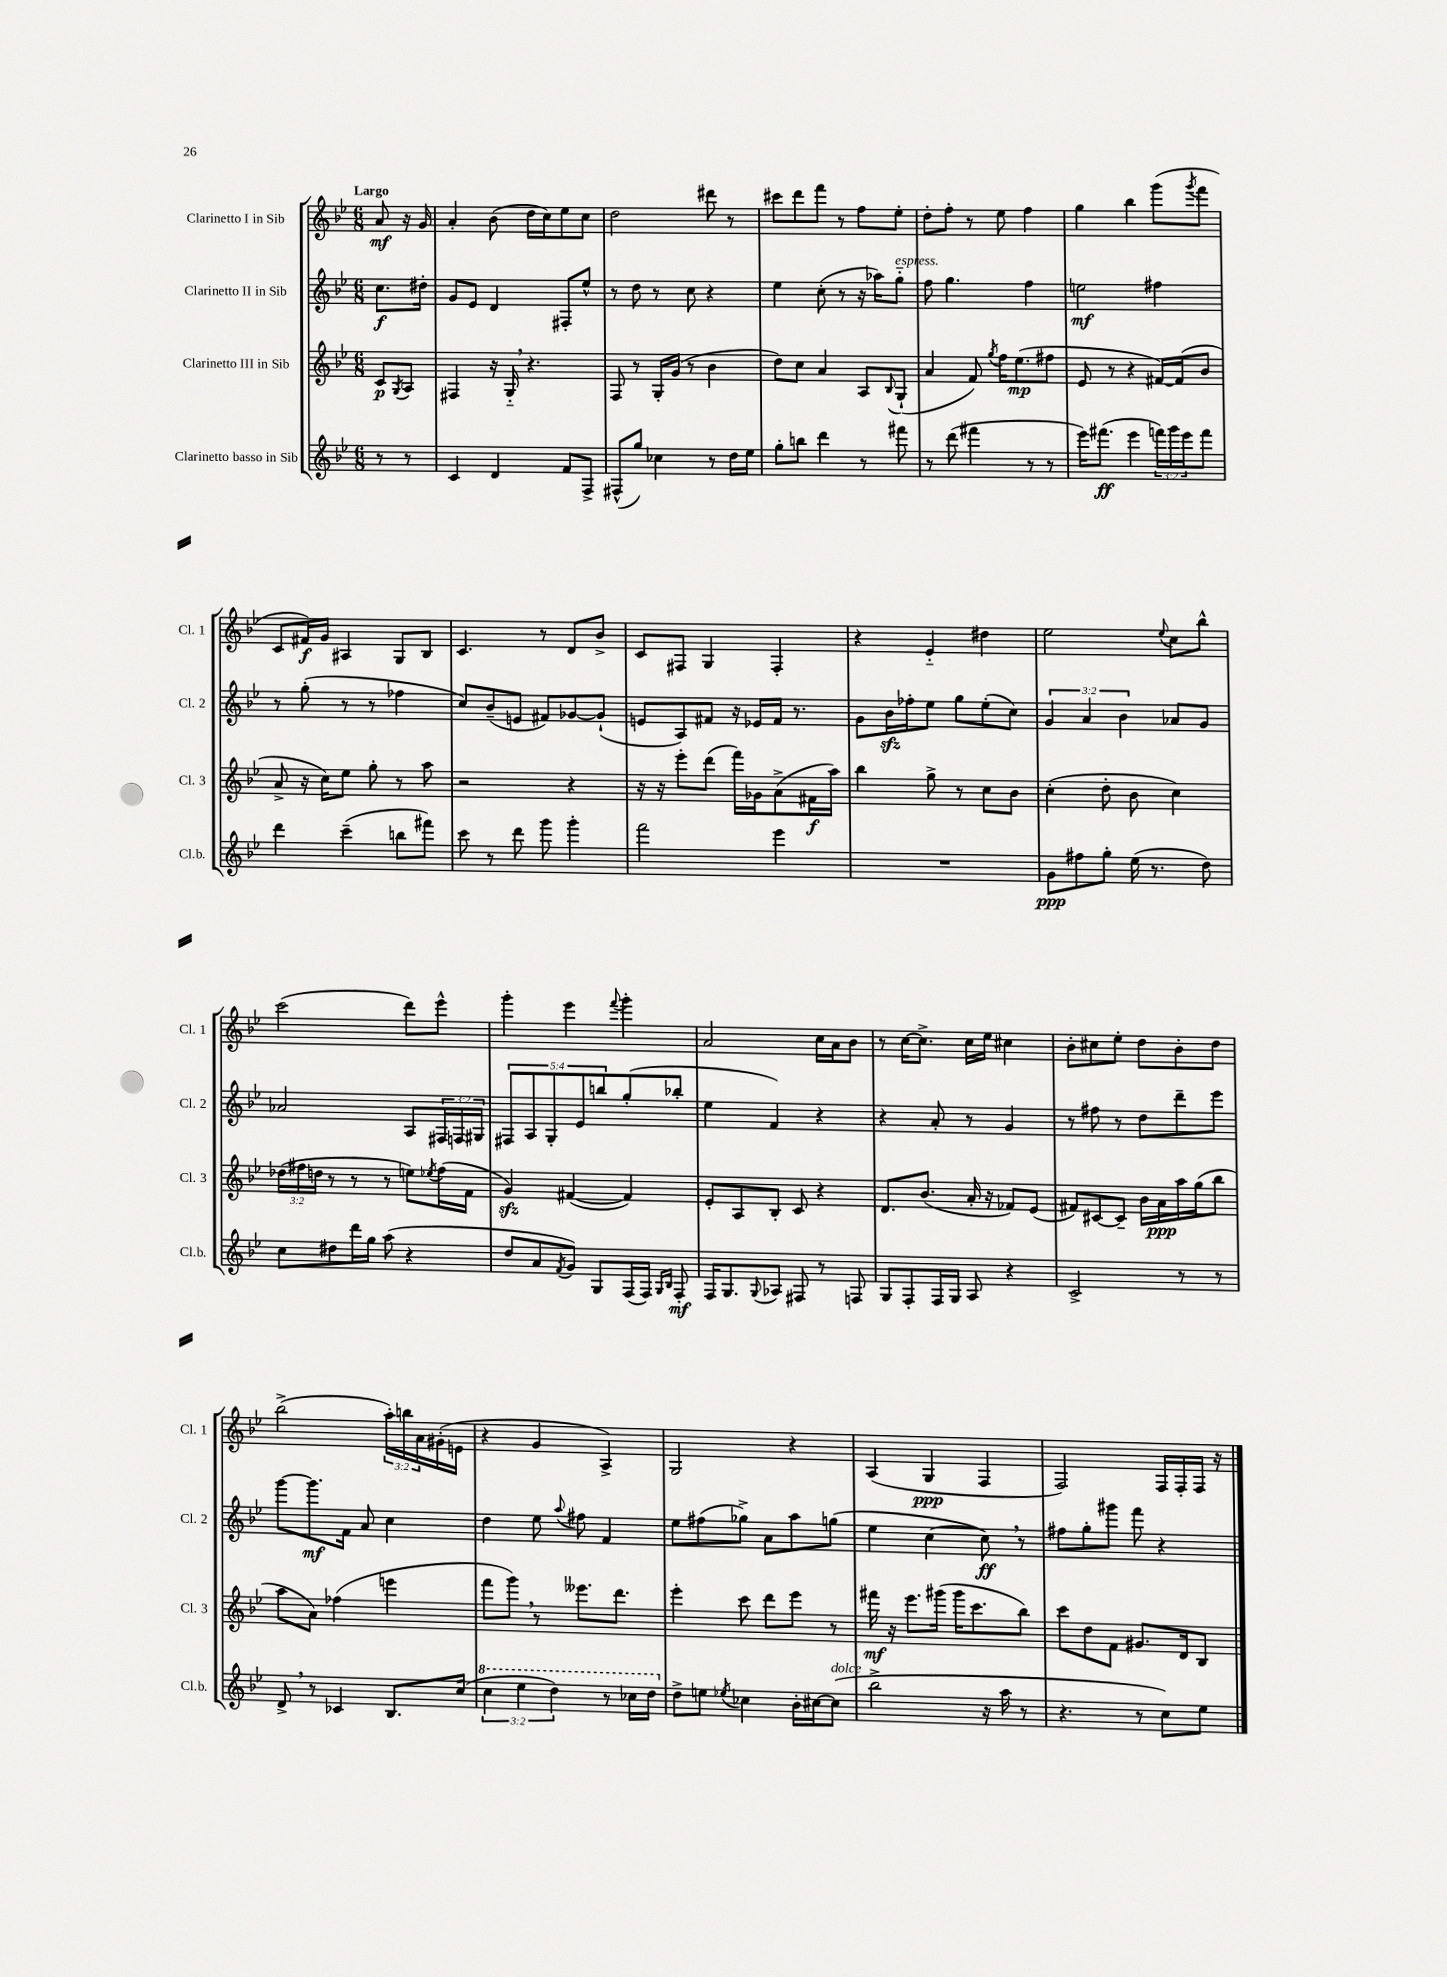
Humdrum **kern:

**kern	**dynam	**kern	**dynam	**kern	**dynam	**kern	**dynam
*part4	*part4	*part3	*part3	*part2	*part2	*part1	*part1
*staff4	*staff4	*staff3	*staff3	*staff2	*staff2	*staff1	*staff1
*I"Clarinetto basso in Sib	*	*I"Clarinetto III in Sib	*	*I"Clarinetto II in Sib	*	*I"Clarinetto I in Sib	*
*I'Cl.b.	*	*I'Cl. 3	*	*I'Cl. 2	*	*I'Cl. 1	*
*clefG2	*	*clefG2	*	*clefG2	*	*clefG2	*
*k[b-e-]	*	*k[b-e-]	*	*k[b-e-]	*	*k[b-e-]	*
*M6/8	*	*M6/8	*	*M6/8	*	*M6/8	*
=	=	=	=	=	=	=	=
!	!	!	!	!	!	!LO:TX:a:B:t=Largo	!
8r	.	8c/L	p	8.cc\L	f	8a/	mf
.	.	8qG/	.	.	.	.	.
8r	.	8A/J	.	.	.	16r	.
.	.	.	.	16dd#X'\Jk	.	16g/	.
=1	=1	=1	=1	=1	=1	=1	=1
4c/	.	4F#X/	.	8g/L	.	4a'/	.
.	.	.	.	8e-/J	.	.	.
4d/	.	16r	.	4d/	.	(8b-\	.
.	.	16G,/	.	.	.	.	.
.	.	4.r	.	.	.	16dd\LL	.
.	.	.	.	.	.	16cc\J)	.
8f/L	.	.	.	8F#X'/L	.	8ee-\	.
8F^/J	.	.	.	8ee-^^/J	.	8cc\J	.
=2	=2	=2	=2	=2	=2	=2	=2
(8F#X^^/L	.	8F/	.	8r	.	2dd\	.
8gg/J)	.	8r	.	8dd\	.	.	.
4cc-X\	.	16G'/LL	.	8r	.	.	.
.	.	(16g/JJ	.	.	.	.	.
.	.	8r	.	8cc\	.	.	.
8r	.	4b-\	.	4r	.	8ddd#X\	.
16dd\LL	.	.	.	.	.	8r	.
16ee-\JJ	.	.	.	.	.	.	.
=3	=3	=3	=3	=3	=3	=3	=3
8gg'\L	.	8dd\L)	.	4ee-\	.	8ccc#X\L	.
8bbn\J	.	8cc\J	.	.	.	8ddd\	.
4ddd\	.	4a/	.	(8cc'\	.	8fff\J	.
.	.	.	.	8r	.	8r	.
8r	.	8A/L	.	16r	.	8ff\L	.
.	.	.	.	16aa-X\KL)	.	.	.
.	.	8qqB-/	.	.	.	.	.
!	!	!	!	!LO:TX:a:i:t=espress.	!	!	!
8fff#X\	.	(8G`/J	.	8gg\J	.	8ee-'\J	.
=4	=4	=4	=4	=4	=4	=4	=4
8r	.	4a/	.	8ff\	.	8dd'\L	.
(8ddd\	.	.	.	4.gg\	.	8ff'\J	.
4fff#X\	.	8f/)	.	.	.	8r	.
.	.	8qgg/	.	.	.	.	.
.	.	16ff\KL	.	.	.	8ee-\	.
.	.	(8.ee-\	mp	.	.	.	.
8r	.	.	.	4ff\	.	4ff\	.
8r	.	8ff#X\J	.	.	.	.	.
=5	=5	=5	=5	=5	=5	=5	=5
16eee-\KL)	.	8e-/	.	2een\	mf	4gg\	.
(8.fff#X\J	ff	.	.	.	.	.	.
.	.	8r	.	.	.	.	.
4eee-\	.	4r	.	.	.	4bb-\	.
24fffn\LL)	.	[16f#X/LL)	.	4ff#X\	.	(8ggg\L	.
24ggg\	.	.	.	.	.	.	.
.	.	(16f#/J]	.	.	.	.	.
24eee-\J	.	.	.	.	.	.	.
.	.	.	.	.	.	8qggg/	.
8fff\J	.	8b-/J	.	.	.	8fff\J	.
!!LO:LB:g=z
=6	=6	=6	=6	=6	=6	=6	=6
4ddd\	.	8a^/	.	8r	.	8c/L	.
.	.	16r	.	(8gg'\	.	16f#X/L)	f
.	.	16cc\KL)	.	.	.	16g/JJ	.
(4ccc~\	.	8ee-\J	.	8r	.	4A#X/	.
.	.	8gg'\	.	8r	.	.	.
8bbn\L	.	8r	.	4ff-X\	.	8G/L	.
8fff#X\J)	.	8aa\	.	.	.	8B-/J	.
=7	=7	=7	=7	=7	=7	=7	=7
8ccc\	.	2r	.	8cc/L)	.	4.c/	.
8r	.	.	.	(8b-~/	.	.	.
8ddd\	.	.	.	8en/J	.	.	.
8ggg\	.	.	.	8f#X/L)	.	8r	.
4ggg'\	.	4r	.	[8g-X/	.	8d/L	.
.	.	.	.	(8g-`/J]	.	8b-^/J	.
=8	=8	=8	=8	=8	=8	=8	=8
2fff\	.	16r	.	8en/L	.	8c/L	.
.	.	16r	.	.	.	.	.
.	.	8eee-'\L	.	8A/)	.	8F#X/J	.
.	.	(8ddd\J	.	8f#X/J	.	4G/	.
.	.	16fff\LL)	.	16r	.	.	.
.	.	16g-X\J	.	16e-X/LL	.	.	.
4eee-\	.	(8a^\	.	16f#/JJ	.	4F#'/	.
.	.	.	.	8.r	.	.	.
.	.	16f#X\L	f	.	.	.	.
.	.	16aa\JJ)	.	.	.	.	.
=9	=9	=9	=9	=9	=9	=9	=9
2.r	.	4bb-\	.	8g\L	.	4r	.
.	.	.	.	16b-zz\L	.	.	.
.	.	.	.	16ff-X'\J	.	.	.
.	.	8gg^\	.	8ee-\J	.	4e-/	.
.	.	8r	.	8gg\L	.	.	.
.	.	8cc\L	.	(8ee-'\	.	4dd#X\	.
.	.	8b-\J	.	8cc\J)	.	.	.
=10	=10	=10	=10	=10	=10	=10	=10
8g\L	ppp	(4cc'\	.	6g/	.	2ee-\	.
8ff#X\	.	.	.	.	.	.	.
.	.	.	.	6a/	.	.	.
8gg'\J	.	8dd'\	.	.	.	.	.
.	.	.	.	6b-\	.	.	.
(16ee-\	.	8b-\	.	.	.	.	.
8.r	.	.	.	.	.	.	.
.	.	.	.	.	.	8qqee-/	.
.	.	4cc\)	.	8a-X/L	.	8cc\L	.
8dd\)	.	.	.	8g/J	.	8bb-^^\J	.
!!LO:LB:g=z
=11	=11	=11	=11	=11	=11	=11	=11
8cc\L	.	(24dd-X\LL	.	2a-X/	.	(2ccc\	.
.	.	24ff#X\	.	.	.	.	.
.	.	24ddn\JJ	.	.	.	.	.
8dd#X\	.	8r	.	.	.	.	.
16ddd\L	.	8r	.	.	.	.	.
16gg\JJ	.	.	.	.	.	.	.
(8aa\	.	8r	.	.	.	.	.
4r	.	8een\L)	.	8A/L	.	8ddd\L)	.
.	.	8qee-X/	.	.	.	.	.
.	.	(16ff#\L	.	24F#X/L	.	8eee-^^\J	.
.	.	.	.	24Fn/	.	.	.
.	.	16f\JJ	.	.	.	.	.
.	.	.	.	24G#X/JJ	.	.	.
=12	=12	=12	=12	=12	=12	=12	=12
8dd/L	.	4gzz/)	.	10F#X/L	.	4ggg'\	.
.	.	.	.	10A/	.	.	.
8a/	.	.	.	.	.	.	.
.	.	.	.	10G'/	.	.	.
8qf/	.	.	.	.	.	.	.
8g/J)	.	([4f#X/	.	.	.	4eee-\	.
.	.	.	.	10e-/	.	.	.
8G/L	.	.	.	.	.	.	.
.	.	.	.	10bbn/	.	.	.
.	.	.	.	.	.	8qqfff/	.
(16F/L	.	4f#/])	.	(8gg'/	.	4ggg'\	.
16F/JJ)	.	.	.	.	.	.	.
16qqG/LL	.	.	.	.	.	.	.
16qqB-/JJ	.	.	.	.	.	.	.
8F'/	mf	.	.	8bb-X'/J	.	.	.
=13	=13	=13	=13	=13	=13	=13	=13
16F/KL	.	8e-'/L	.	4ee-\	.	2a/	.
8.G/	.	.	.	.	.	.	.
.	.	8A/	.	.	.	.	.
8qqG/	.	.	.	.	.	.	.
8A-X/J	.	8B-'/J	.	4f/)	.	.	.
8F#X/	.	8c/	.	.	.	.	.
8r	.	4r	.	4r	.	16cc\LL	.
.	.	.	.	.	.	16a\J	.
8Fn/	.	.	.	.	.	8b-\J	.
=14	=14	=14	=14	=14	=14	=14	=14
8G/L	.	8.d/L	.	4r	.	8r	.
8F'/	.	.	.	.	.	[16cc\KL	.
.	.	(8.b-/J	.	.	.	8.cc^\J]	.
16F/L	.	.	.	8a'/	.	.	.
16G/JJ	.	.	.	.	.	.	.
8A/	.	16a'/	.	8r	.	16cc\LL	.
.	.	16r	.	.	.	16ee-\JJ	.
4r	.	8f-X/L)	.	4g/	.	4cc#X\	.
.	.	(8e-/J	.	.	.	.	.
=15	=15	=15	=15	=15	=15	=15	=15
2c^/	.	8f#X/L)	.	8r	.	8b-'\L	.
.	.	[8c#X/	.	8ff#X\	.	8cc#X\	.
.	.	8c#~/J]	.	8r	.	8ee-'\J	.
.	.	16b-\LL	.	8dd\L	.	8dd\L	.
.	.	16a\	ppp	.	.	.	.
8r	.	16aa\	.	8ddd~\	.	8b-'\	.
.	.	(16gg\J	.	.	.	.	.
8r	.	8bb-\J	.	8eee-\J	.	8dd\J	.
!!LO:LB:g=z
=16	=16	=16	=16	=16	=16	=16	=16
8d^,/	.	8aa\L	.	[8ggg\L	.	(2bb-^\	.
8r	.	8a\J)	.	8.ggg\]	mf	.	.
4c-X/	.	(4ff-X\	.	.	.	.	.
.	.	.	.	16f\Jk	.	.	.
.	.	.	.	8a/	.	.	.
8.B-/L	.	4eeen\	.	4cc\	.	24aa'\LL)	.
.	.	.	.	.	.	24bbn\	.
.	.	.	.	.	.	24a\	.
.	.	.	.	.	.	(16g#X'\	.
(16cc/Jk	.	.	.	.	.	16en\JJ	.
=17	=17	=17	=17	=17	=17	=17	=17
*8va	*	*	*	*	*	*	*
6ccc\	.	8fff\L	.	4dd\	.	4r	.
.	.	8ggg,\J)	.	.	.	.	.
6eee-\	.	.	.	.	.	.	.
.	.	8r	.	8ee-\	.	4g/	.
6ddd\)	.	.	.	.	.	.	.
.	.	.	.	8qqaa/	.	.	.
.	.	8.eee--X\L	.	8ff#X\	.	.	.
8r	.	.	.	4f/	.	4A^/)	.
.	.	8.ddd\J	.	.	.	.	.
16ccc-X\LL	.	.	.	.	.	.	.
16ddd\JJ	.	.	.	.	.	.	.
=18	=18	=18	=18	=18	=18	=18	=18
*X8va	*	*	*	*	*	*	*
8dd^\L	.	4eee-'\	.	8ee-\L	.	2G/	.
8een\J	.	.	.	(8ff#X\	.	.	.
8qee-X/	.	.	.	.	.	.	.
4cc-X\	.	8ccc\	.	8gg-X^\J)	.	.	.
.	.	8ddd\L	.	8a\L	.	.	.
16b-'\LL	.	8eee-\J	.	8aa\	.	4r	.
[16cc#X\J	.	.	.	.	.	.	.
!LO:TX:a:i:t=dolce	!	!	!	!	!	!	!
(8cc#\J]	.	8r	.	(8ggn\J	.	.	.
=19	=19	=19	=19	=19	=19	=19	=19
2bb-^\	.	16fff#X\	mf	4ee-\	.	(4A/	.
.	.	16r	.	.	.	.	.
.	.	8.eee-\L	.	.	.	.	.
.	.	.	.	[4cc\	.	4G/	ppp
.	.	(16ggg#X\Jk	.	.	.	.	.
.	.	16ggg#\KL	.	.	.	.	.
.	.	8.ccc\	.	.	.	.	.
16r	.	.	.	8cc,\])	ff	4F/	.
16aa\	.	.	.	.	.	.	.
8r	.	8bb-\J)	.	8r	.	.	.
=20	=20	=20	=20	=20	=20	=20	=20
4.r	.	8ccc\L	.	8ff#X\L	.	2F/)	.
.	.	8dd\	.	8gg'\	.	.	.
.	.	8f\J	.	8ggg#X\J	.	.	.
8r	.	8.g#X/L	.	8fff\	.	.	.
8cc\L)	.	.	.	4r	.	16F/LL	.
.	.	16d/k	.	.	.	16F'/	.
8ee-\J	.	8B-/J	.	.	.	16F/JJ	.
.	.	.	.	.	.	16r	.
==	==	==	==	==	==	==	==
*-	*-	*-	*-	*-	*-	*-	*-
